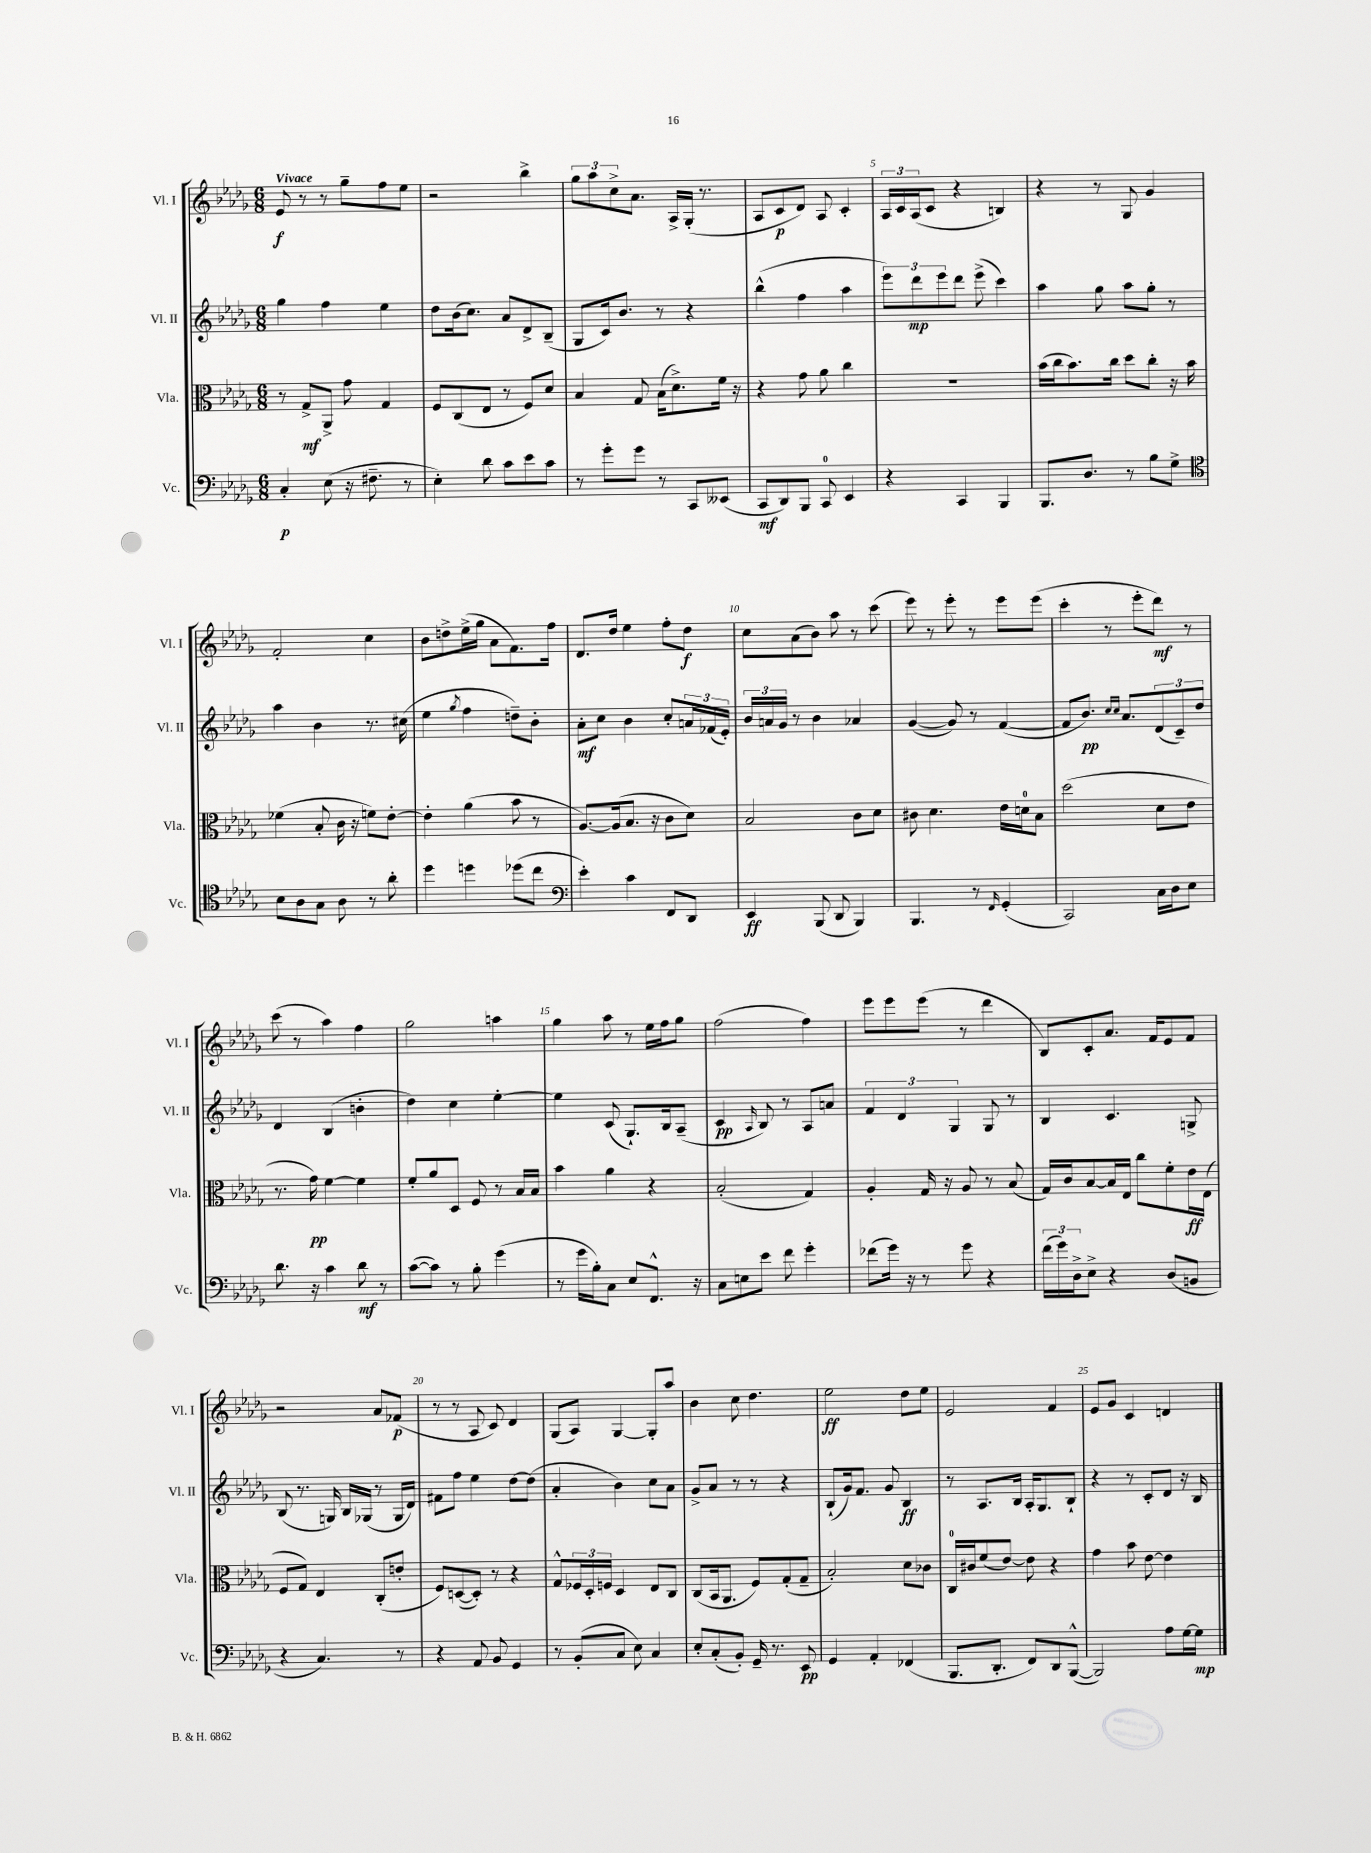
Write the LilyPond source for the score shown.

<<
\new StaffGroup <<
\new Staff = "s0" \with { instrumentName = "Vl. I" shortInstrumentName = "Vl. I" } {
    \clef treble \key des \major \numericTimeSignature \time 6/8 \tempo "Vivace"
    ees'8\f r8 r8 ges''8-- f''8 ees''8 |
    r2 bes''4-> |
    \tuplet 3/2 { ges''8 aes''8 c''8-> } aes'8. aes16-> ges16-.( r8. |
    aes8 c'8\p des'8) aes8 c'4-. |
    \tuplet 3/2 { aes16 c'16 aes16( } c'8 r4 b4) |
    r4 r8 ges8 ges'4 |
    f'2-. c''4 |
    bes'8 d''8-> ees''16->( ges''16 aes'8 f'8.) f''16 |
    des'8. des''16 ees''4 f''8-. des''8\f |
    c''8 aes'8( bes'8) aes''8 r8 c'''8( |
    ees'''8) r8 ees'''8-. r8 ees'''8 ees'''8( |
    c'''4-. r8 ees'''8-. des'''8\mf) r8 |
    c'''8( r8 aes''4) f''4 |
    ges''2 a''4 |
    ges''4 aes''8 r8 ees''16 f''16 ges''8 |
    f''2( f''4) |
    ees'''8 ees'''8 ees'''8( r8 des'''4 |
    bes8) c'8-. aes'8. f'16 ees'8 f'8 |
    r2 aes'8 fes'8\p( |
    r8 r8 aes8 c'8) des'4 |
    ges8( aes8) ges4~ ges8-. aes''8 |
    bes'4 c''8 des''4. |
    ees''2\ff des''8 ees''8 |
    ees'2 f'4 |
    ees'8 ges'8 c'4 d'4 \bar "|." |
}
\new Staff = "s1" \with { instrumentName = "Vl. II" shortInstrumentName = "Vl. II" } {
    \clef treble \key des \major \numericTimeSignature \time 6/8
    ges''4 f''4 ees''4 |
    des''8 bes'16( c''8.) aes'8 des'8-> bes8--( |
    ges8 c'16) bes'8. r8 r4 |
    bes''4-^( f''4 aes''4 |
    \tuplet 3/2 { ees'''8) des'''8\mp ees'''8 } des'''8 ees'''8->( c'''4) |
    aes''4 ges''8 aes''8 ges''8-. r8 |
    aes''4 bes'4 r8. cis''16( |
    ees''4 \acciaccatura { ges''8 } f''4 d''8--) bes'8-. |
    aes'8-.\mf c''8 bes'4 c''8-. \tuplet 3/2 { a'16 fes'16( ees'16-.) } |
    \tuplet 3/2 { bes'16 a'16 ges'16 } r8 bes'4 aes'4 |
    ges'4~( ges'8) r8 f'4~( |
    f'8 bes'8.\pp) \grace { c''16 c''16 } aes'8. \tuplet 3/2 { des'8( c'8--) des''8 } |
    des'4 bes4( b'4-. |
    des''4) c''4 ees''4~-. |
    ees''4 c'8( ges8.-!) bes16 aes8--( |
    c'4\pp \grace { aes16 } bes8) r8 aes8 a'8 |
    \tuplet 3/2 { f'4 des'4 ges4 } ges8 r8 |
    bes4 c'4. g8-> |
    bes8( r8. g16) bes16 ges16( r8 ges16 des'16) |
    fis'8 f''8 ees''4 des''8~ des''8( |
    aes'4-. bes'4) c''8 aes'8 |
    ges'8-> aes'8 r8 r8 r4 |
    bes8-!( ges'16) f'8. ges'8 bes4\ff |
    r8 aes8. bes16 aes16-. ges8. bes8-! |
    r4 r8 c'8-. des'8 r16 bes16 \bar "|." |
}
\new Staff = "s2" \with { instrumentName = "Vla." shortInstrumentName = "Vla." } {
    \clef alto \key des \major \numericTimeSignature \time 6/8
    r8 ges8->\mf aes,8-> ges'8 ges4 |
    f8 c8( ees8 r8 f8) des'8 |
    bes4 ges8 bes16( des'8.->) f'16 r16 |
    r4 ges'8 aes'8 c''4 |
    R2. |
    bes'16( c''16 bes'8.) c''16 des''8 c''8-. r16 bes'16 |
    fes'4( bes8-. c'16 r16 f'8) ees'8~-. |
    ees'4-. aes'4( bes'8 r8 |
    aes8.~) aes16( bes8. r16 c'8 des'8) |
    bes2 c'8 des'8 |
    cis'8 des'4. ees'16 d'16-0 bes8 |
    des''2( des'8 ees'8 |
    r8. ges'16\pp) f'4~ f'4 |
    f'8-. aes'8 des8 f8 r8 bes16 bes16 |
    bes'4 aes'4 r4 |
    bes2-.( ges4) |
    aes4-. ges16 r16 aes8 r8 bes8( |
    ges16) c'16 bes8~ bes16 ees16 c''8 f'8-. ees'16\ff ees16( |
    f8 ges8) ees4 c8-.( e'8-. |
    f8) d8~( d8-.) r8 r4 |
    ges8-^ \tuplet 3/2 { fes16 des16-. f16 } des4 ees8 c8 |
    c8( bes,16 aes,8. f8) ges8-.( ges8-- |
    bes2-.) des'8 ces'8 |
    c16-0 cis'16 f'8( ees'8~) ees'8 r4 |
    ges'4 bes'8 ees'8~ ees'4 \bar "|." |
}
\new Staff = "s3" \with { instrumentName = "Vc." shortInstrumentName = "Vc." } {
    \clef bass \key des \major \numericTimeSignature \time 6/8
    c4-.\p ees8( r16 fis8.-- r8 |
    ees4-.) des'8 c'8 ees'8 c'8 |
    r8 ges'8-. ges'8 r8 c,8 eeses,8( |
    c,8\mf des,8) bes,,8 c,8-0 ees,4 |
    r4 c,4 bes,,4 |
    bes,,8. des8. r8 bes8 ges8-> |
    \clef tenor bes8 aes8 ges8 aes8 r8 aes'8-. |
    des''4 d''4 des''8( c''8 |
    \clef bass ees'4-.) c'4 f,8 des,8 |
    ees,4\ff bes,,8( des,8 bes,,4) |
    bes,,4. r8 \grace { f,16 } ges,4-.( |
    c,2) c16 des16 ees8 |
    des'8. r16 c'4 des'8\mf r8 |
    c'8~( c'8) r8 bes8-. ges'4( |
    r8 ges'16 bes16-.) c8 ees8 f,8.-^ r16 |
    c8 e8 ees'8 f'8 ges'4-. |
    fes'8( ges'16) r16 r8 ges'8 r4 |
    \tuplet 3/2 { f'16( ges'16) des16-> } ees8-> r4 des8( b,8 |
    r4 c4.) r8 |
    r4 aes,8 bes,8 ges,4 |
    r8 bes,8-.( c8 ees8) c4 |
    ees8-. c8-.( bes,8-.) ges,16-- r8. ees,8\pp |
    ges,4 aes,4-. fes,4( |
    bes,,8. des,8.-. f,8) des,8 bes,,8~-^( |
    bes,,2) aes8 ges16~ ges16\mp \bar "|." |
}
>>
>>
\layout { \context { \Score \override BarNumber.break-visibility = ##(#f #t #t) barNumberVisibility = #(every-nth-bar-number-visible 5) } }
